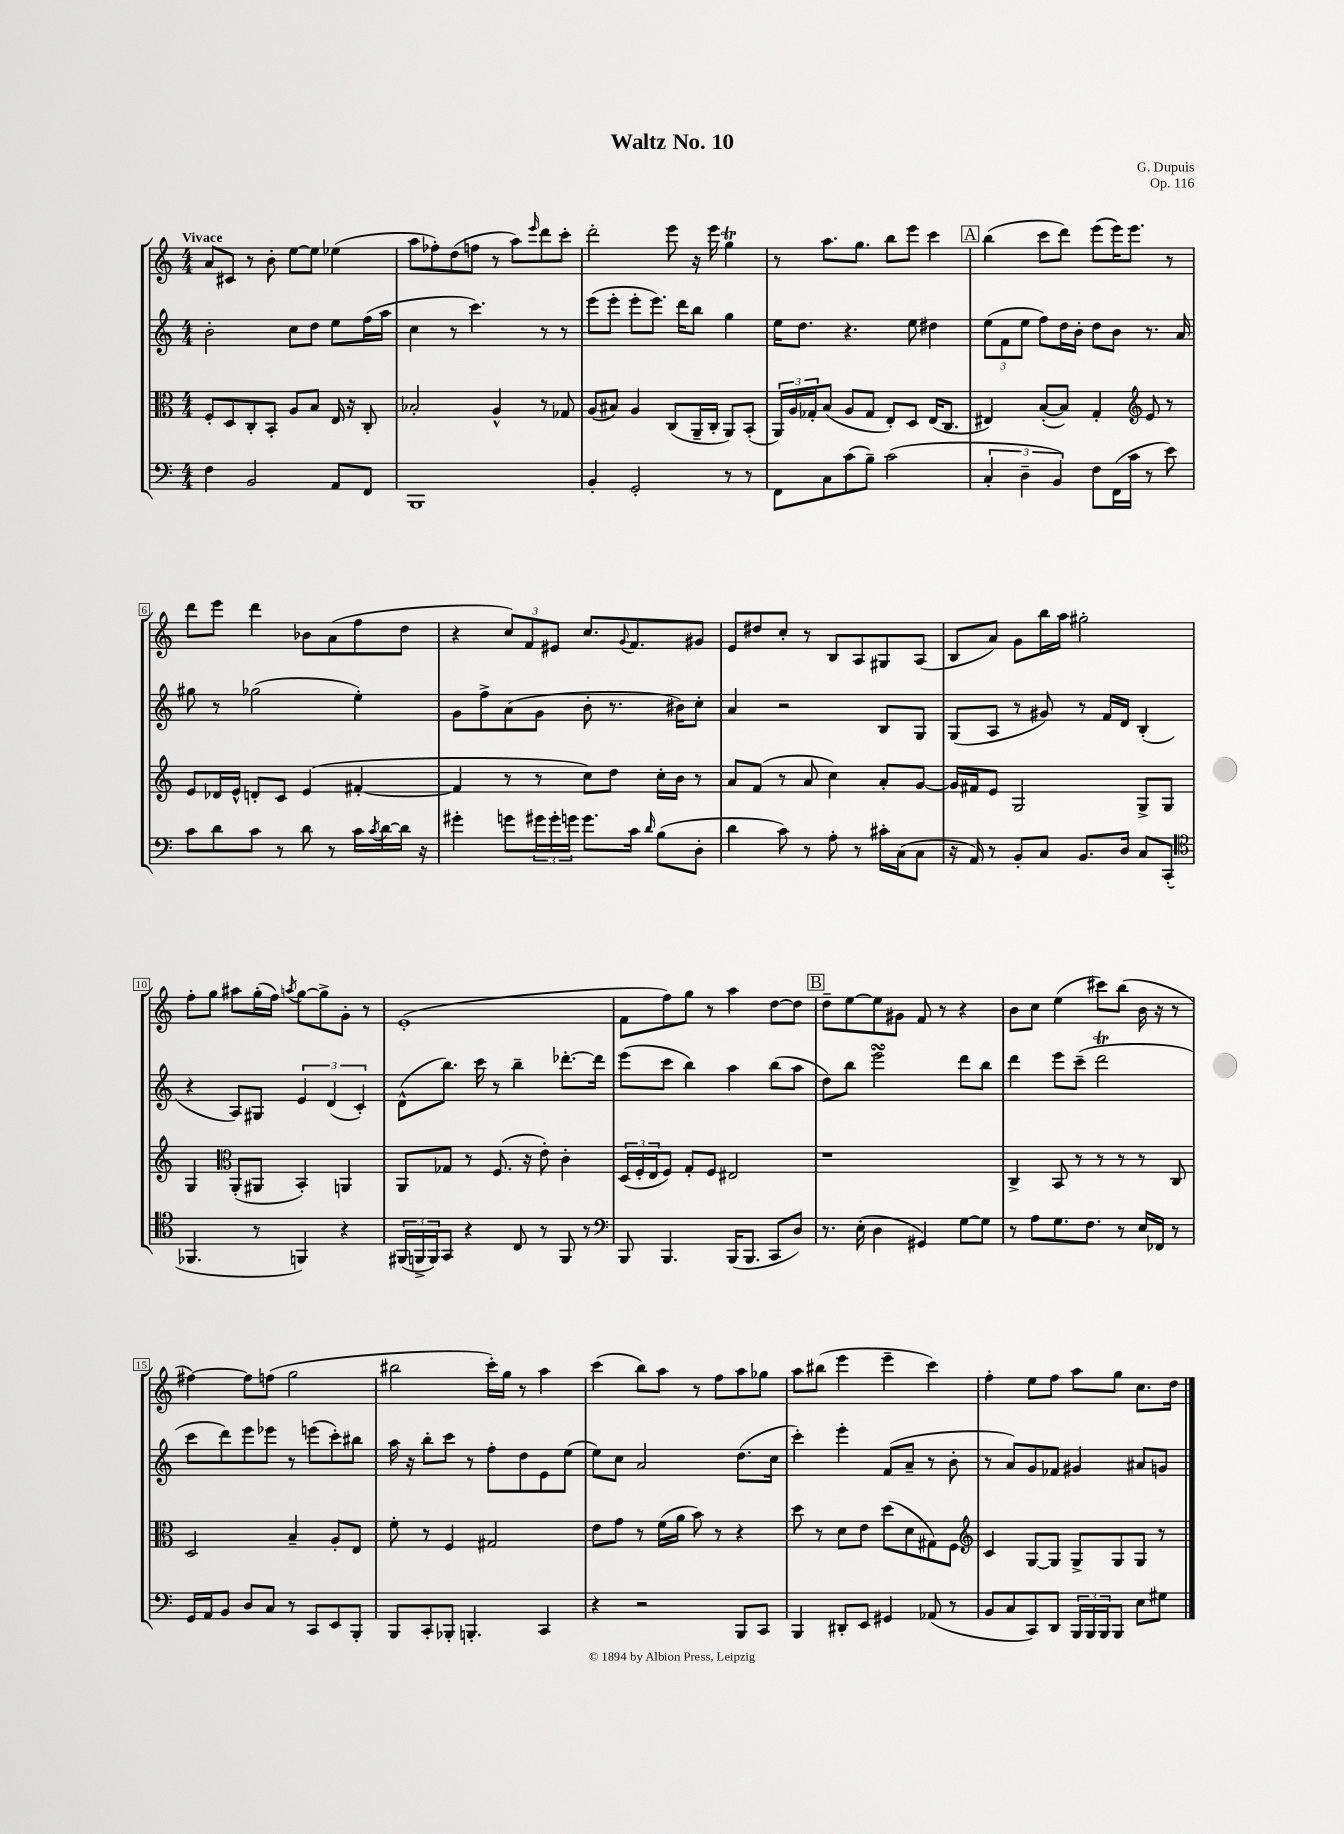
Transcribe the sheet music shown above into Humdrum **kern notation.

**kern	**kern	**kern	**kern
*staff4	*staff3	*staff2	*staff1
*clefF4	*clefC3	*clefG2	*clefG2
*k[]	*k[]	*k[]	*k[]
*M4/4	*M4/4	*M4/4	*M4/4
4F	8F'	2b'	8a
.	8D	.	8c#
2BB	8C'	.	8r
.	8BB'	.	8b'
.	8A	8cc	[8ee
.	8B	8dd	8ee]
8AA	16E	8ee	(4ee-
.	16r	.	.
8FF	8C'	(16ff	.
.	.	16aa	.
=	=	=	=
1BBB	2B-'	4cc	8aa
.	.	.	8ff-')
.	.	8r	(8dd
.	.	4.ccc)	8ff
.	4A^^	.	8r
.	.	.	8aa)
.	.	.	16qqeee
.	8r	8r	8ddd
.	8G-	8r	8ccc'
=	=	=	=
4BB'	(8A	(8eee	2ddd'
.	8B#)	8eee'	.
2GG'	4A	8eee'	.
.	.	8.eee)	.
.	(8C	.	8eee
.	.	16ddd	.
.	16AA~	8bb	16r
.	16C'	.	16eee
8r	8AA)	4gg	4gg
8r	(8BB'	.	.
=	=	=	=
8FF	24AA)	16ee	8r
.	24A	.	.
.	.	8.dd	.
.	24G-'	.	.
8C	(8B	.	8.aa
(8c	8A	4.r	.
.	.	.	8.gg
8B~)	8G-	.	.
(2c	8E')	.	8bb
.	8D	8ee	8eee
.	(16E	4dd#	4ccc
.	8.C	.	.
=	=	=	=
6C'	4E#)	(12ee	(4bb
.	.	12f	.
6D~	.	12ee	.
.	([8B'	8ff)	8ccc
6BB)	.	.	.
.	8B])	16dd	8ddd)
.	.	16b'	.
8F	4G'	8dd	(8eee
(16FF	.	8b	16eee)
16c	.	.	8.eee
*	*clefG2	*	*
8r	8e	8.r	.
8e)	8r	.	8r
.	.	16a	.
=	=	=	=
8c	8e	8gg#	8ddd
8d	16d-	8r	8eee
.	16e^^	.	.
8c	8d'	(2gg-	4ddd
8r	8c	.	.
8d	(4e	.	8b-
8r	.	.	(8a
16c	[4f#'	4ee')	8ff
8qc	.	.	.
[16d	.	.	.
16d]	.	.	8dd
16r	.	.	.
=	=	=	=
4g#'	4f#]	8g	4r
.	.	8ff^	.
8g	8r	(8a	12cc)
.	.	.	12f
24g#	8r	8g	.
24g#'	.	.	12e#
24g	.	.	.
8.g	8cc)	8b'	8.cc
.	8dd	8.r	.
.	.	.	8qqg
16c	.	.	8.f
16qqd	.	.	.
(8B	16cc'	.	.
.	16b	16b#)	.
8D'	8r	8cc'	8g#
=	=	=	=
4d	8a	4a	8e
.	(8f	.	8dd#
8c)	8r	2r	8cc'
8r	8a	.	8r
8A'	4cc)	.	8B
8r	.	.	8A
16c#'	8a'	8B	8G#
(16C	.	.	.
8C	[8g	8G	(8A
=	=	=	=
16r	16g]	(8G	8B
16AA)	16f#	.	.
8r	8e	8A	8a)
8BB'	2G	8r	8g
8C	.	8g#)	16bb
.	.	.	16aa
8.BB	.	8r	2gg#'
.	.	16f	.
16D	.	16d	.
8C	8G^	(4B'	.
(8CC'	8G	.	.
=	=	=	=
*clefC4	*	*	*
4.FF-	4G	4r	8ff'
.	.	.	8gg
*	*clefC3	*	*
.	(8AA'	8A)	8aa#
8r	8AA#	8G#	(16gg'
.	.	.	16ff)
.	.	.	8qaa
4FF)	4BB')	6e	[8gg
.	.	.	8gg^]
.	.	(6d	.
4r	4AA	.	8g'
.	.	6c')	.
.	.	.	8r
=	=	=	=
(24FF#	8AA	(8d^^	(1e'
24FF^	.	.	.
24FF)	.	.	.
8GG	8G-	8.bb)	.
4r	8r	.	.
.	.	16ccc	.
.	(8.F	8r	.
8C	.	4bb~	.
.	16r	.	.
8r	8e')	.	.
8FF	4c'	[8.ddd-'	.
8r	.	.	.
.	.	16ddd-]	.
=	=	=	=
*clefF4	*	*	*
8BBB	(24D	(8eee	8f
.	24F'	.	.
.	24E	.	.
4.BBB	8F)	8ccc	8ff)
.	8G'	4bb)	8gg
.	8F	.	8r
(16BBB	2E#	4aa	4aa
8.BBB	.	.	.
8CC	.	(8bb	[8dd
8D)	.	8aa	8dd]
=	=	=	=
8.r	1r	8dd)	8dd~
.	.	8bb	[8ee
(16E'	.	.	.
4D	.	2eee	8ee]
.	.	.	8g#
4GG#)	.	.	8f
.	.	.	8r
[8G	.	8ddd	4r
8G]	.	8bb	.
=	=	=	=
8r	4C^	4ddd	8b
8A	.	.	8cc
8.G	8BB	8eee	(4ee
.	8r	(8ccc~	.
8.F	.	.	.
.	8r	2ddd	8ccc#)
8r	8r	.	(8bb
16E	8r	.	16b
16FF-	.	.	16r
8r	8C	.	8r
=	=	=	=
16GG	2D	8ccc	[4ff#)
16AA	.	.	.
8BB	.	8ddd)	.
8D	.	8eee	8ff#]
8C	.	8eee-	(8ff
8r	4B~	8r	2gg
8CC	.	(8eee	.
8EE	8A'	8ccc')	.
8BBB'	8E	8bb#	.
=	=	=	=
8BBB	8f'	16aa	2bb#
.	.	16r	.
8CC'	8r	8bb'	.
8BBB-'	4F	8ccc	.
4.BBB'	.	8r	.
.	2G#	8ff'	16ccc')
.	.	.	16gg
.	.	8dd	8r
4CC	.	8e	4aa
.	.	(8ee	.
=	=	=	=
4r	8e	8ee)	(4ccc
.	8g	8cc	.
2r	8r	2a	8bb)
.	(16f	.	8aa
.	16a	.	.
.	8b)	.	8r
.	8r	.	8ff
8BBB	4r	(8.dd	8aa
8CC	.	.	8gg-
.	.	16cc	.
=	=	=	=
4BBB	8dd	4ccc')	8aa
.	8r	.	(8bb#
8DD#'	8d	4eee'	4eee
8EE	8e	.	.
4GG#	(8dd	(8f	4eee~
.	8d	8a~	.
(8AA-	8G#)	8r	4ccc)
8r	8F	8b'	.
=	=	=	=
*	*clefG2	*	*
8BB	4c	8r	4ff'
8C	.	8a)	.
8CC)	[8G	8g	8ee
8DD	8G]	8f-	8ff
24BBB	8G^	4g#	8aa
24BBB	.	.	.
24BBB	.	.	.
8BBB	8G	.	8gg
8E	8G	8a#	8.cc
8G#	8r	8g	.
.	.	.	16dd
==	==	==	==
*-	*-	*-	*-
